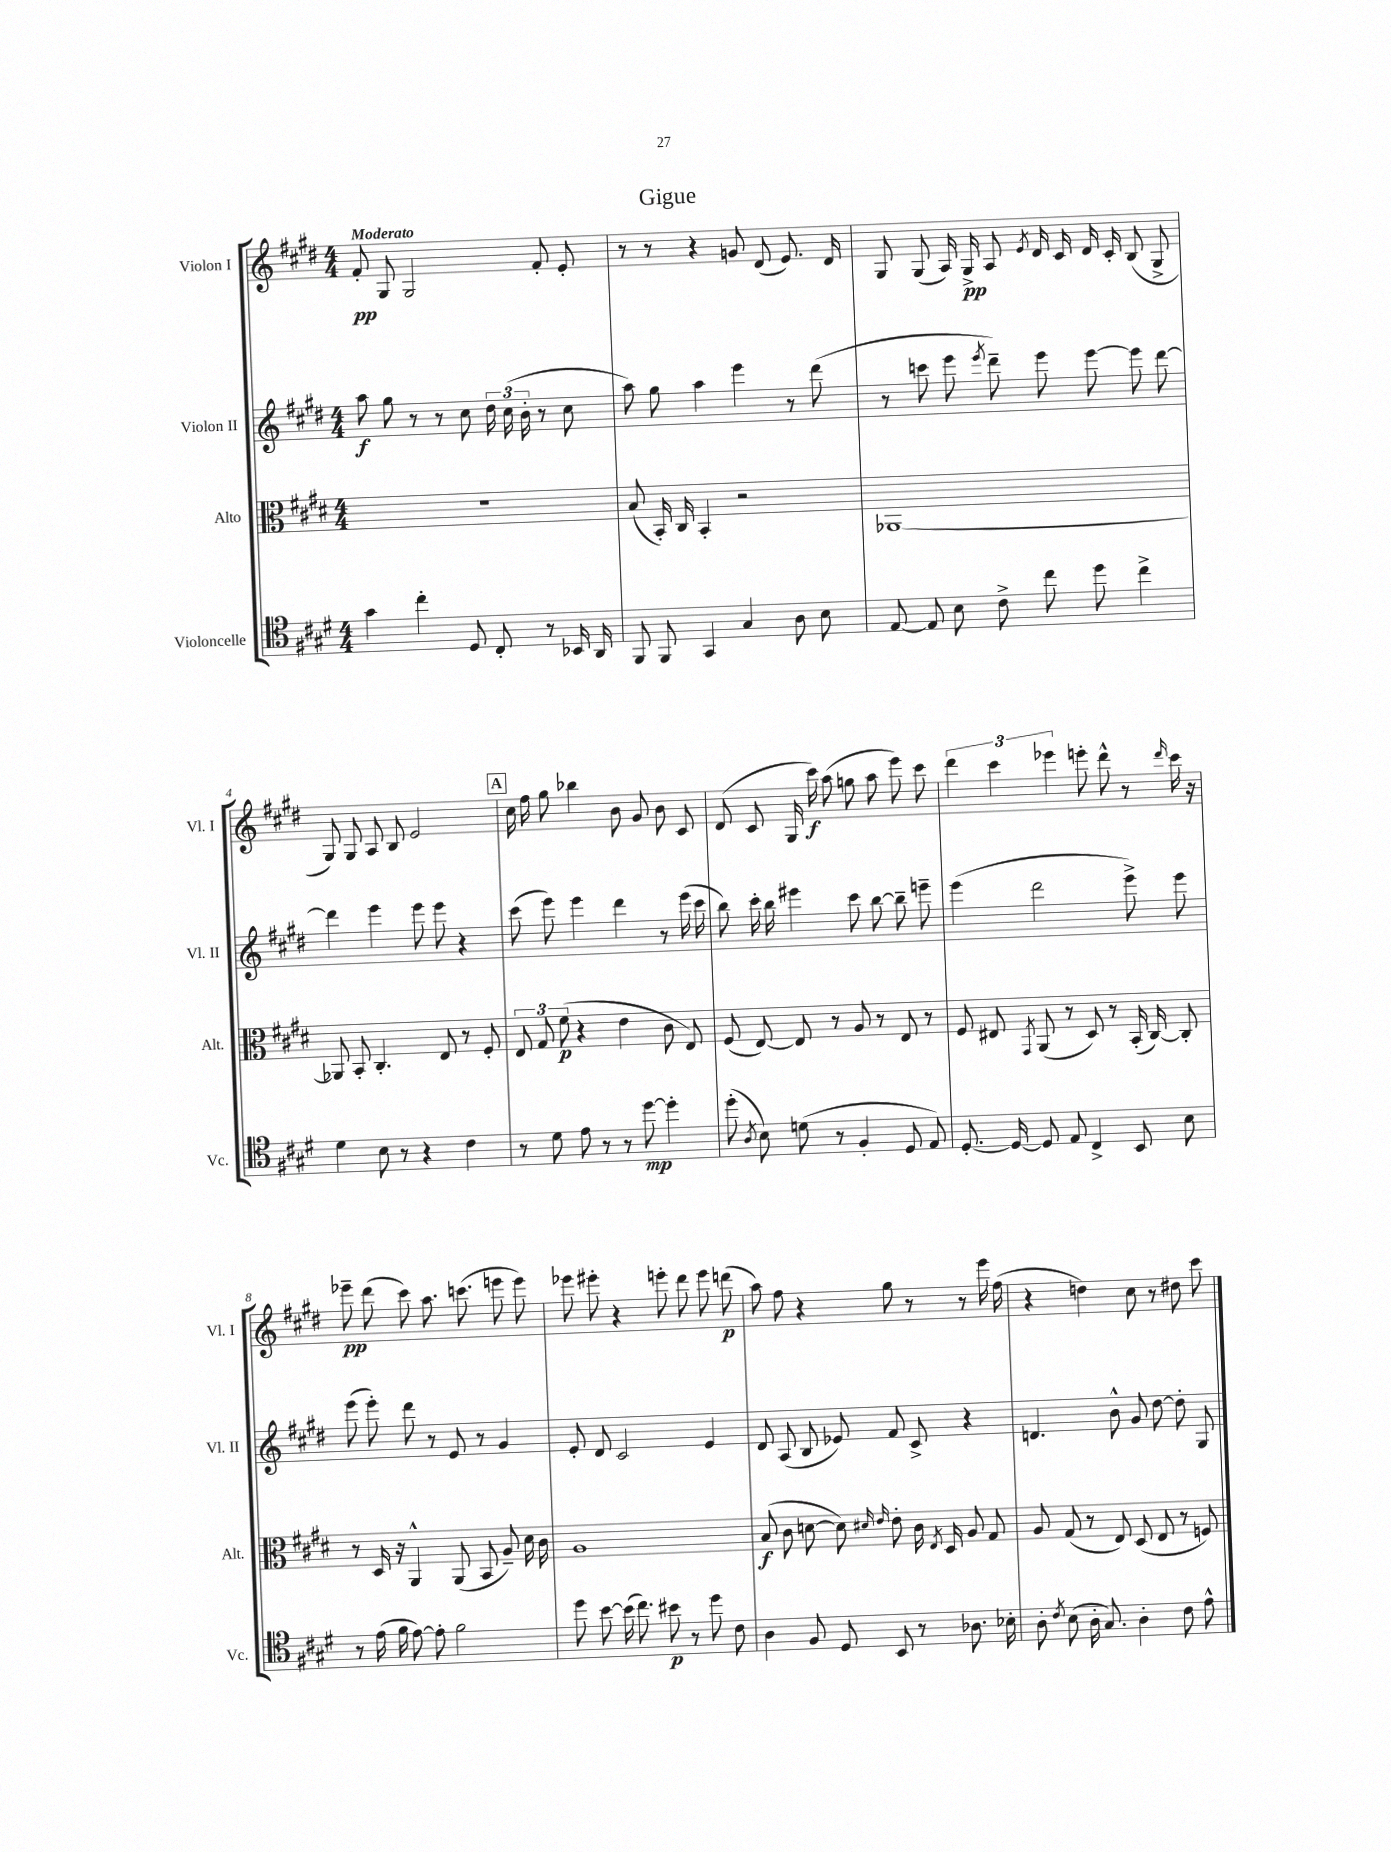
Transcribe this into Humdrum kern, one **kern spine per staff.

**kern	**kern	**kern	**kern
*staff4	*staff3	*staff2	*staff1
*clefC4	*clefC3	*clefG2	*clefG2
*k[f#c#g#d#]	*k[f#c#g#d#]	*k[f#c#g#d#]	*k[f#c#g#d#]
*M4/4	*M4/4	*M4/4	*M4/4
4g#	1r	8aa	8f#'
.	.	8gg#	8G#
4cc#'	.	8r	2G#
.	.	8r	.
8D#	.	8cc#	.
8C#'	.	24dd#	.
.	.	(24cc#	.
.	.	24b'	.
8r	.	8r	8f#'
16BB-	.	8cc#	8e'
16AA	.	.	.
=	=	=	=
8FF#	(8B	8aa)	8r
8FF#	16BB')	8gg#	8r
.	16C#	.	.
4GG#	4BB'	4aa	4r
4G#	2r	4eee	8g
.	.	.	(8d#
8A	.	8r	8.e)
8B	.	(8ddd#	.
.	.	.	16d#
=	=	=	=
[8E	[1AA-	8r	8G#
8E]	.	8ccc	(8G#
8B	.	8eee	16A)
.	.	.	16G#^
.	.	8qeee	.
8c#^	.	8ddd#~)	8A
.	.	.	8qe
8cc#	.	8eee	16d#
.	.	.	16c#
8dd#	.	[8eee	16d#
.	.	.	16c#'
4cc#^	.	8eee]	(8B
.	.	[8ddd#	8G#^
=	=	=	=
4d#	8AA-]	4ddd#]	8G#)
.	8BB'	.	8G#
8B	4.C#'	4eee	8A
8r	.	.	8B
4r	.	8eee	2e
.	8E	8eee	.
4c#	8r	4r	.
.	8F#'	.	.
=	=	=	=
8r	12E	(8ccc#	16cc#
.	.	.	16ff#
.	12G#	.	.
8d#	.	8eee)	8gg#
.	(12f#	.	.
8e	4r	4eee	4bb-
8r	.	.	.
8r	4e	4ddd#	8b
[8dd#	.	.	8g#
4dd#']	8c#	8r	8b
.	8E)	(16eee	8c#
.	.	16ccc#	.
=	=	=	=
(8dd#'	(8F#	8bb)	(8d#
8qA	.	.	.
8B)	[8E)	16ccc#'	8c#
.	.	16bb	.
(8d	8E]	4eee#	16G#
.	.	.	16ccc#)
8r	8r	.	(8aa
4F#'	8A	8ccc#	8gg
.	8r	[8bb	8aa
8D#	8E	8bb~]	8eee)
8E)	8r	8eee~	8ccc#
=	=	=	=
[8.D#'	8F#	(4eee	6ddd#
.	8E#	.	.
.	.	.	6ccc#
16D#_	.	.	.
.	8qGG#	.	.
8D#]	(8AA	2ddd#	.
.	.	.	6eee-
8E	8r	.	.
4C#^	8D#)	.	8eee'
.	8r	.	8ddd#^^
8BB	(16BB'	8eee^)	8r
.	[16C#)	.	.
.	.	.	16qqddd#
8B	8C#']	8eee	16ccc#
.	.	.	16r
=	=	=	=
8r	8r	(8eee	8eee-~
(16e	16D#	8eee')	(8ddd#
16f#	16r	.	.
[8e)	4AA^^	8ddd#	8ccc#)
8e']	.	8r	8.aa
2f#	(8AA	8e	.
.	.	.	(8.ccc
.	8BB	8r	.
.	8A~)	4g#	8eee
.	16d#	.	8eee)
.	16c#	.	.
=	=	=	=
8dd#	1A	8e'	8eee-
[8b	.	8d#	8eee#'
(16b]	.	2c#	4r
8.cc#)	.	.	.
8b#	.	.	8eee'
8r	.	.	8ddd#
8dd#	.	4e	8eee
8c#	.	.	(8ddd
=	=	=	=
4A	(8B	8d#	8aa)
.	8c#	(8A	8ff#
8F#	[8d	8B	4r
8D#	8d])	8e-)	.
.	16qqd#	.	.
.	16qqe	.	.
8BB	8e'	8f#	8gg#
8r	16c#	8c#^	8r
.	8qE	.	.
.	16D#	.	.
8.A-	8A	4r	8r
.	8G#	.	16eee
16B-'	.	.	(16ff#
=	=	=	=
8A'	8A	4.d	4r
8qc#	.	.	.
(8B	(8G#	.	.
16A'	8r	.	4dd)
8.G#)	.	.	.
.	8E)	8b^^	.
4A'	(8D#	8g#	8cc#
.	8E	[8dd#	8r
8c#	8r	8dd#']	8dd#
8e^^	8F)	8G#	8ccc#
==	==	==	==
*-	*-	*-	*-
